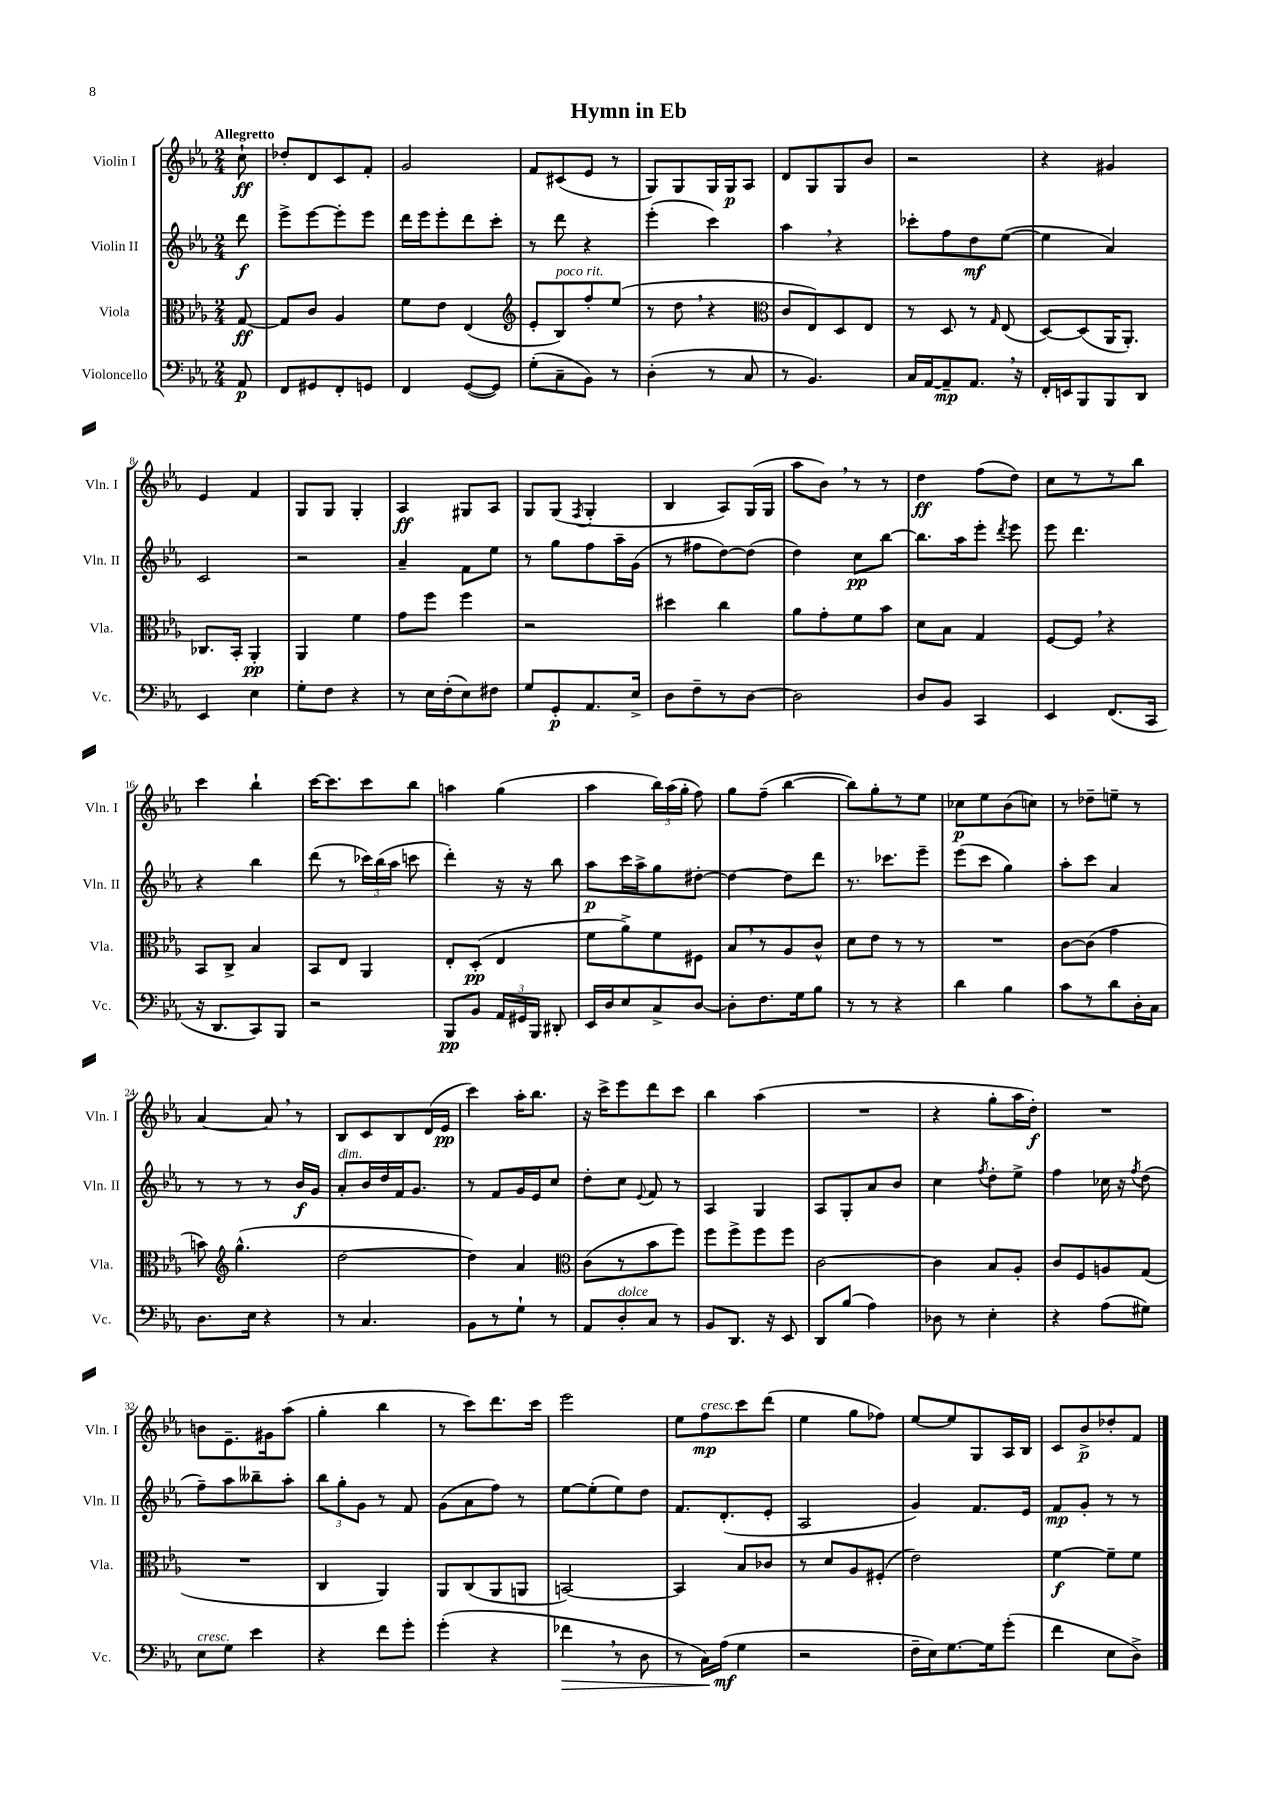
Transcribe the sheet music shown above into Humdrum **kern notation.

**kern	**kern	**kern	**kern
*staff4	*staff3	*staff2	*staff1
*clefF4	*clefC3	*clefG2	*clefG2
*k[b-e-a-]	*k[b-e-a-]	*k[b-e-a-]	*k[b-e-a-]
*M2/4	*M2/4	*M2/4	*M2/4
8AA-/	[8G/	8ddd\	8cc`\
=	=	=	=
8FF/L	8G/]L	8eee-^\L	8dd-'/L
8GG#/	8c/J	[8eee-\	8d/
8FF'/	4A-/	8eee-'\]	8c/
8GG/J	.	8eee-\J	8f'/J
=	=	=	=
4FF/	8f\L	16ddd\LL	2g/
.	.	16eee-\J	.
.	8e-\J	8eee-'\	.
([8GG/L	(4E-/	8ddd\	.
8GG/]J)	.	8ccc'\J	.
=	=	=	=
*	*clefG2	*	*
(8G'\L	8e-'/L	8r	8f/L
8C~\	8B-/)	8ddd\	(8c#/
8BB-\J)	8ff'/	4r	8e-/J
8r	(8ee-/J	.	8r
=	=	=	=
(4D'\	8r	(4eee-'\	8G/L)
.	8dd\	.	8G/
8r	4r	4ccc\)	16G/L
.	.	.	16G/J
8C/	.	.	8A-/J
=	=	=	=
*	*clefC3	*	*
8r	8c/L	4aa-\	8d/L
4.BB-/)	8E-/)	.	8G/
.	8D/	4r	8G/
.	8E-/J	.	8b-/J
=	=	=	=
16C/LL	8r	8ccc-'\L	2r
[16AA-/J	.	.	.
8AA-~/]	8D/	8ff\	.
8.AA-/J	8r	8dd\	.
.	16qqG/	.	.
.	(8E-/	([8ee-\J	.
16r	.	.	.
=	=	=	=
16FF'/LL	[8D/L)	4ee-\]	4r
16EE/J	.	.	.
8BBB-/	(8D/]	.	.
8BBB-/	16AA-/K	4a-/)	4g#/
.	8.AA-'/J)	.	.
8DD/J	.	.	.
=	=	=	=
4EE-/	8.C-/L	2c/	4e-/
.	16BB-'/Jk	.	.
4E-\	4AA-'/	.	4f/
=	=	=	=
8G'\L	4AA-/	2r	8G/L
8F\J	.	.	8G/J
4r	4f\	.	4G'/
=	=	=	=
8r	8g\L	4a-~/	4A-/
16E-\LL	8ff\J	.	.
(16F'\J	.	.	.
8E-\)	4ff\	8f\L	8G#/L
8F#\J	.	8ee-\J	8A-/J
=	=	=	=
8G/L	2r	8r	8G/L
8GG'/	.	8gg\L	(8G/J
.	.	.	8qF/
8.AA-/	.	8ff\	4G'/
.	.	16aa-~\L	.
16E-^/Jk	.	(16g\JJ	.
=	=	=	=
8D\L	4dd#\	8r	4B-/
8F~\	.	8ff#\L	.
8r	4cc\	[8dd\)	8A-/L)
[8D\J	.	(8dd\]J	(16G/L
.	.	.	16G/JJ
=	=	=	=
2D\]	8a-\L	4dd\)	8aa-\L
.	8g'\	.	8b-\J)
.	8f\	8cc\L	8r
.	8b-\J	[8bb-\J	8r
=	=	=	=
8D/L	8d\L	8.bb-\]L	4dd\
8BB-/J	8B-\J	.	.
.	.	16aa-\k	.
4CC/	4G/	8eee-'\J	(8ff\L
.	.	8qddd/	.
.	.	8eee-\	8dd\J)
=	=	=	=
4EE-/	[8F/L	8eee-\	8cc\L
.	8F/]J	4.ddd\	8r
(8.FF/L	4r	.	8r
.	.	.	8bb-\J
16CC/Jk	.	.	.
=	=	=	=
16r	8BB-/L	4r	4ccc\
8.DD/L	.	.	.
.	8C^/J	.	.
8CC/)	4B-/	4bb-\	4bb-`\
8BBB-/J	.	.	.
=	=	=	=
2r	8BB-/L	(8ddd\	[16ccc\LK
.	.	.	8.ccc\]
.	8E-/J	8r	.
.	4AA-/	24ccc-\LL)	8ccc\
.	.	(24bb-\	.
.	.	24aa-\JJ	.
.	.	8ccc\	8bb-\J
=	=	=	=
8BBB-/L	8E-'/L	4ddd'\)	4aa\
8BB-/J	(8D'/J	.	.
24AA-/LL	4E-/	16r	(4gg\
24GG#/	.	.	.
.	.	16r	.
24BBB-/JJ	.	.	.
8DD#'/	.	8bb-\	.
=	=	=	=
16EE-/LL	8f\L	8aa-\L	4aa-\
16D/J	.	.	.
8E-/	8a-^\)	16ccc\L	.
.	.	16aa-^\J	.
8C^/	8f\	8gg\	24bb-\LL)
.	.	.	(24aa-\
.	.	.	24gg'\JJ
[8D/J	8F#\J	[8dd#'\J	8ff\)
=	=	=	=
8D'\]L	8B-/L	4dd#\_	8gg\L
8.F\	8r	.	(8ff~\J
.	8A-/	8dd#\]L	[4bb-\
16G\k	.	.	.
8B-\J	8c^^/J	8ddd\J	.
=	=	=	=
8r	8d\L	8.r	8bb-\]L)
8r	8e-\J	.	8gg'\
.	.	8.ccc-\L	.
4r	8r	.	8r
.	8r	8eee-~\J	8ee-\J
=	=	=	=
4d\	2r	(8eee-\L	8cc-\L
.	.	8ccc\J	8ee-\
4B-\	.	4gg\)	(8b-\
.	.	.	8cc\J)
=	=	=	=
8c\L	[8c\L	8aa-'\L	8r
8r	(8c\]J	8ccc\J	8dd-~\L
8d\	4g\	4a-/	8ee~\J
16D'\L	.	.	8r
16C\JJ	.	.	.
=	=	=	=
8.D\L	8b\)	8r	[4a-/
*	*clefG2	*	*
.	(4.gg^^\	8r	.
16E-\Jk	.	.	.
4r	.	8r	8a-/]
.	.	16b-/LL	8r
.	.	16g/JJ	.
=	=	=	=
8r	[2dd\	8a-'/L	8B-/L
4.C/	.	16b-/L	8c/
.	.	16dd/	.
.	.	16f/J	8B-/
.	.	8.g/J	.
.	.	.	(16d/L
.	.	.	16e-/JJ
=	=	=	=
8BB-\L	4dd\])	8r	4ccc\)
8r	.	8f/L	.
8G`\J	4a-/	16g/L	16aa-'\LK
.	.	16e-/J	8.bb-\J
8r	.	8cc/J	.
=	=	=	=
*	*clefC3	*	*
8AA-/L	(8c\L	8dd'\L	16r
.	.	.	16ccc^\LK
8D'/	8r	8cc\J	8eee-\
.	.	8qqe-/	.
8C/J	8b-\	8f/	8ddd\
8r	8ff\J)	8r	8ccc\J
=	=	=	=
8BB-/L	8ff\L	4A-/	4bb-\
8.DD/J	8ff^\	.	.
.	8ff\	4G/	(4aa-\
16r	.	.	.
8EE-/	8ff\J	.	.
=	=	=	=
8DD/L	[2c\	8A-/L	2r
(8B-/J	.	8G'/	.
4A-\)	.	8a-/	.
.	.	8b-/J	.
=	=	=	=
8D-\	4c\]	4cc\	4r
8r	.	.	.
.	.	8qff/	.
4E-'\	8B-/L	8dd'\L	8gg'\L
.	8A-'/J	8ee-^\J	16aa-\L
.	.	.	16dd'\JJ)
=	=	=	=
4r	8c/L	4ff\	2r
.	8F/	.	.
(8A-\L	8A/	16cc-\	.
.	.	16r	.
.	.	8qff/	.
8G#\J)	(8G/J	(8dd\	.
=	=	=	=
8E-\L	2r	8ff~\L)	8b\L
8G\J	.	8aa-\	8.e-~\
4e-\	.	8bb--~\	.
.	.	.	16g#\k
.	.	8aa-'\J	(8aa-\J
=	=	=	=
4r	4C/	12bb-\L	4gg'\
.	.	12gg'\	.
.	.	12g\J	.
8f\L	4AA-/)	8r	4bb-\
8g'\J	.	8f/	.
=	=	=	=
(4g'\	8AA-/L	(8g\L	8r
.	(8C/	8a-\	8ccc\L)
4r	8AA-/	8ff\J)	8.ddd\
.	8AA/J	8r	.
.	.	.	16ccc\Jk
=	=	=	=
4f-\	[2BB/)	[8ee-\L	2eee-\
.	.	(8ee-'\]	.
8r	.	8ee-\)	.
8D\	.	8dd\J	.
=	=	=	=
8r	4BB/]	8.f/L	8ee-\L
16C\LL)	.	.	8ff\
(16A-\JJ	.	(8.d'/	.
4G\	8B-/L	.	8ccc\
.	8c-/J	8e-'/J	(8ddd\J
=	=	=	=
2r	8r	2A-/	4ee-\
.	8d/L	.	.
.	8A-/	.	8gg\L
.	(8F#'/J	.	8ff-\J)
=	=	=	=
16F~\LL	2e-\)	4g/)	[8ee-/L
16E-\J)	.	.	.
[8.G\	.	.	8ee-/]
.	.	8.f/L	8G/
16G\]k	.	.	.
(8g'\J	.	.	16A-/L
.	.	16e-/Jk	16B-/JJ
=	=	=	=
4f\	[4f\	8f/L	8c/L
.	.	8g'/J	8b-^/
8E-\L	8f~\]L	8r	8dd-'/
8D^\J)	8f\J	8r	8f/J
==	==	==	==
*-	*-	*-	*-
